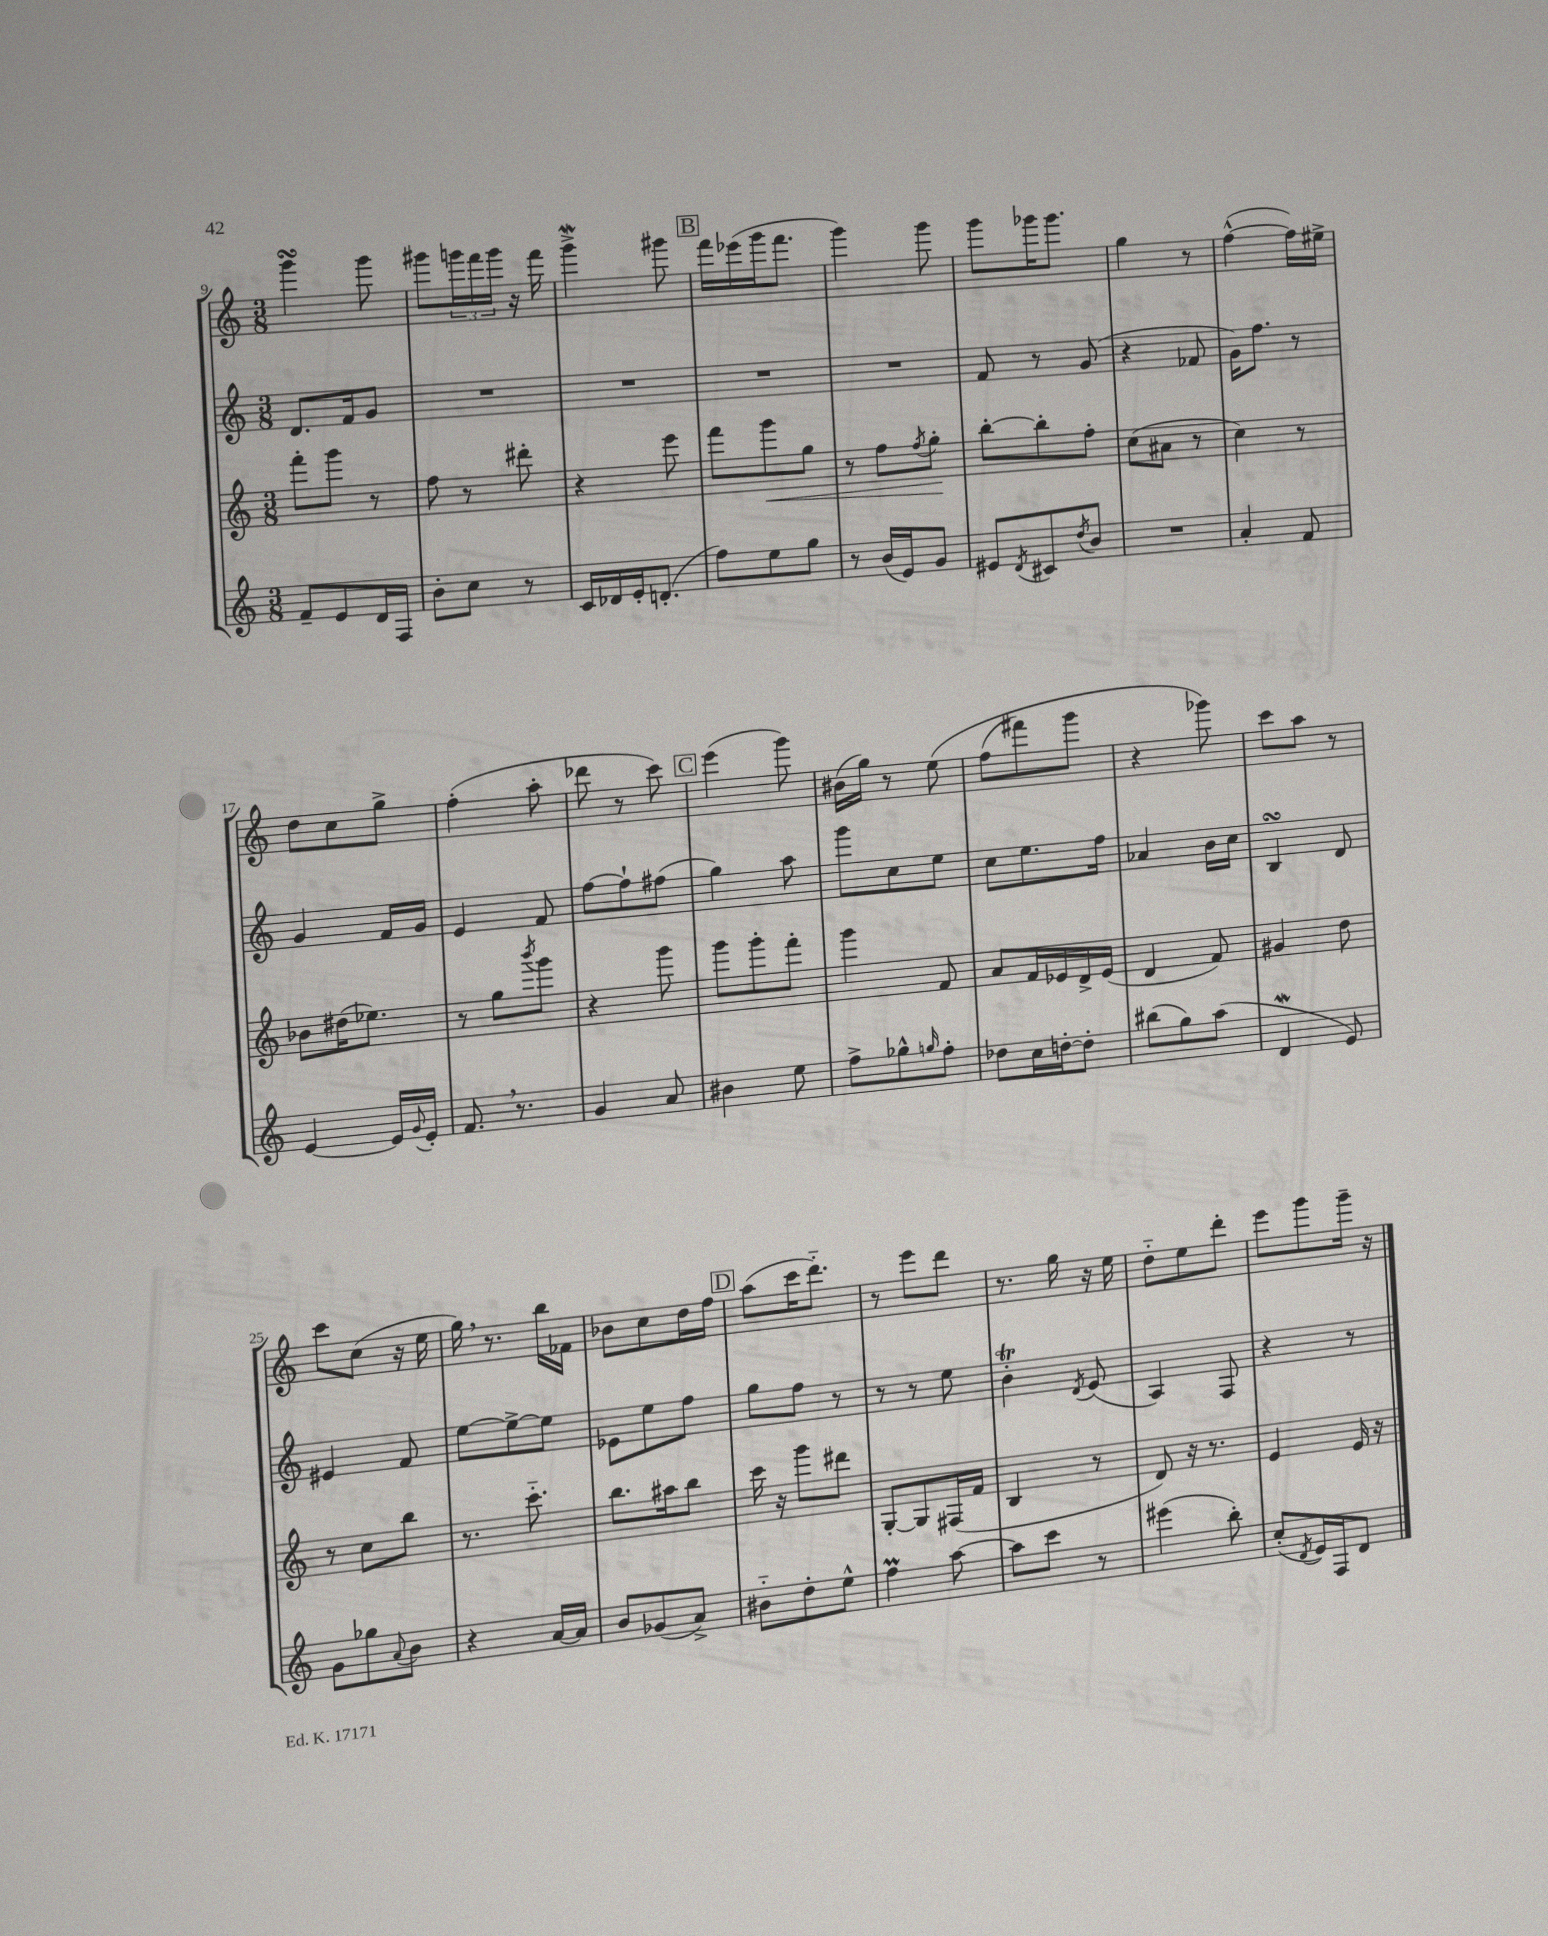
<<
\new StaffGroup <<
\new Staff = "s0" {
    \clef treble \key c \major \numericTimeSignature \time 3/8
    g'''4\turn g'''8 |
    gis'''8 \tuplet 3/2 { g'''16 f'''16 g'''16 } r16 f'''16 |
    g'''4->\mordent gis'''8 |
    \mark \markup { \box "B" } f'''16 ees'''16( g'''16 f'''8. |
    g'''4) g'''8 |
    g'''8 ges'''16 ges'''8. |
    g''4 r8 |
    f''4~-^( f''16) eis''16-> |
    d''8 c''8 g''8-> |
    f''4-.( a''8-. |
    des'''8 r8 c'''8) |
    \mark \markup { \box "C" } e'''4( g'''8) |
    bis'16( g''16) r8 e''8\( |
    f''8( fis'''8) g'''8 |
    r4 ges'''8\) |
    c'''8 a''8 r8 |
    c'''8 c''8( r16 e''16 |
    g''16) \breathe r8. b''16 fes'16 |
    bes'8 c''8 d''16 f''16 |
    \mark \markup { \box "D" } a''8( c'''16 d'''8.-_) |
    r8 e'''8 d'''8 |
    r8. g''16 r16 e''16 |
    d''8-_ e''8 d'''8-. |
    e'''8 g'''8 g'''16-- r16 \bar "|." |
}
\new Staff = "s1" {
    \clef treble \key c \major \numericTimeSignature \time 3/8
    d'8. f'16 g'8 |
    R4. |
    R4. |
    \mark \markup { \box "B" } R4. |
    R4. |
    f'8 r8 g'8( |
    r4 fes'8 |
    g'16) f''8. r8 |
    g'4 f'16 g'16 |
    e'4 f'8 |
    f''8~ f''8-! fis''8( |
    \mark \markup { \box "C" } g''4) a''8 |
    g'''8 c''8 e''8 |
    c''8 e''8. f''16 |
    aes'4 b'16 c''16 |
    b4\turn d'8 |
    eis'4 f'8 |
    e''8~ e''8~-> e''8 |
    ees'8 e''8 f''8 |
    \mark \markup { \box "D" } g''8 f''8 r8 |
    r8 r8 e''8 |
    b'4-.\trill \acciaccatura { d'8 } e'8( |
    a4) f8 |
    r4 r8 \bar "|." |
}
\new Staff = "s2" {
    \clef treble \key c \major \numericTimeSignature \time 3/8
    f'''8-. g'''8 r8 |
    f''8 r8 dis'''8-. |
    r4 e'''8 |
    \mark \markup { \box "B" } f'''8 g'''8\< g''8 |
    r8 f''8 \acciaccatura { f''8 } g''8-.\! |
    b''8~-. b''8-. f''8-. |
    c''8( ais'8 r8 |
    c''4) r8 |
    bes'8 dis''16( ees''8.) |
    r8 g''8 \acciaccatura { b'''8 } g'''8 |
    r4 g'''8 |
    \mark \markup { \box "C" } g'''8 g'''8-. f'''8-. |
    g'''4 f'8 |
    a'8 f'16 ees'16 d'16-> ees'16( |
    d'4 f'8) |
    gis'4 d''8 |
    r8 c''8 b''8 |
    r8. c'''8.-_ |
    b''8. ais''16 b''8 |
    \mark \markup { \box "D" } c'''16 r16 g'''8 dis'''8 |
    g8~-. g8 fis16( f'16 |
    b4 r8 |
    d'8) r16 r8. |
    e'4 e'16 r16 \bar "|." |
}
\new Staff = "s3" {
    \clef treble \key c \major \numericTimeSignature \time 3/8
    f'8-- e'8 d'16 f16 |
    b'8-. c''8 r8 |
    c'16 des'16 e'16-. d'8.-.( |
    \mark \markup { \box "B" } f''8) e''8 g''8 |
    r8 b'16( e'16) g'8 |
    eis'8 \acciaccatura { d'8 } cis'8 \acciaccatura { d''8 } b'8 |
    R4. |
    a'4-. f'8 |
    e'4~ e'16 \appoggiatura { g'8 } e'16-. |
    f'8. \breathe r8. |
    g'4 a'8 |
    \mark \markup { \box "C" } bis'4 e''8 |
    f''8-> ges''8-^ \grace { g''16 } f''8-. |
    des''8 c''16 d''16~-. d''8-. |
    bis''8( g''8) a''8( |
    d'4\mordent e'8) |
    g'8 ges''8 \appoggiatura { a'8 } b'8 |
    r4 a'16~ a'16 |
    b'8 ges'8( a'8->) |
    \mark \markup { \box "D" } bis'8-_ d''8-. e''8-^ |
    f''4\prall a''8~ |
    a''8 c'''8 r8 |
    eis'''4( b''8-.) |
    c''8-.( \acciaccatura { d'8 } e'16) f16 d'8 \bar "|." |
}
>>
>>
\layout { \context { \Score currentBarNumber = #9 } }
